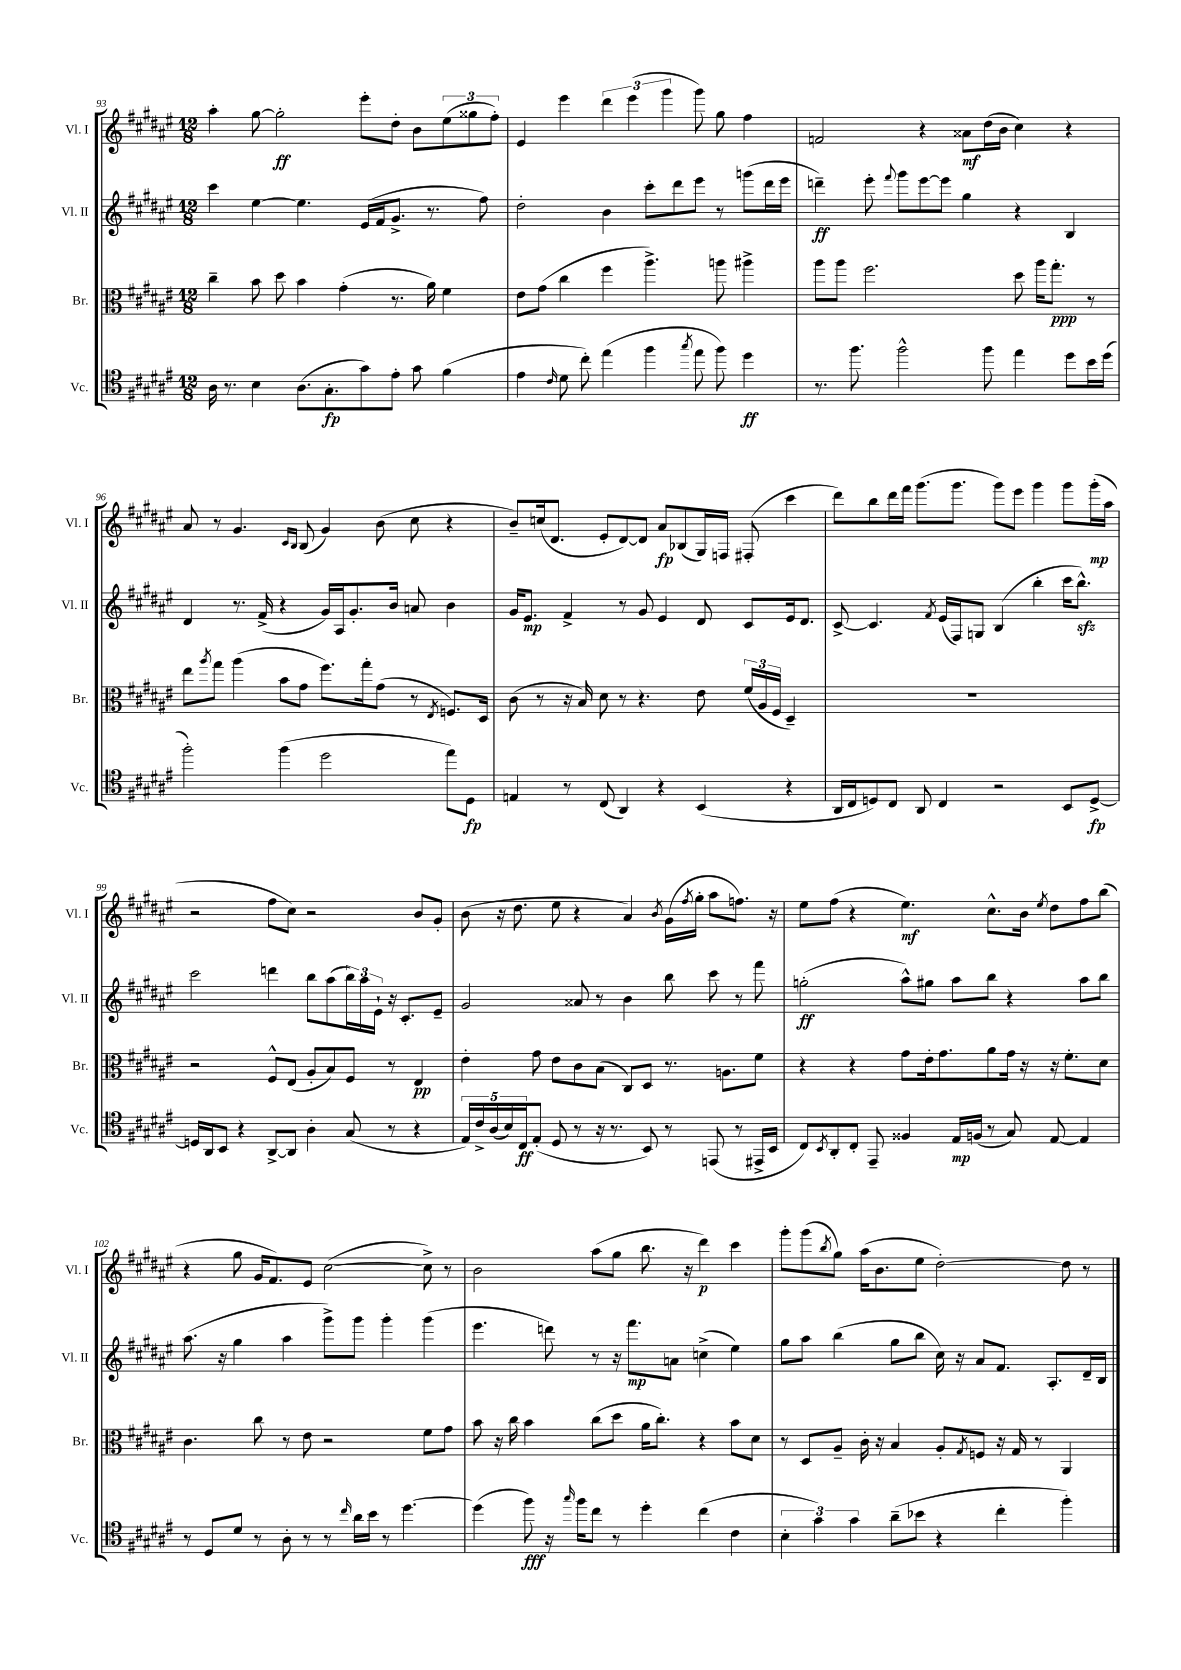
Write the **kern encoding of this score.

**kern	**dynam	**kern	**dynam	**kern	**dynam	**kern	**dynam
*part4	*part4	*part3	*part3	*part2	*part2	*part1	*part1
*staff4	*staff4	*staff3	*staff3	*staff2	*staff2	*staff1	*staff1
*I"Vc.	*	*I"Br.	*	*I"Vl. II	*	*I"Vl. I	*
*I'Vc.	*	*I'Br.	*	*I'Vl. II	*	*I'Vl. I	*
*clefC4	*	*clefC3	*	*clefG2	*	*clefG2	*
*k[f#c#g#d#a#e#]	*	*k[f#c#g#d#a#e#]	*	*k[f#c#g#d#a#e#]	*	*k[f#c#g#d#a#e#]	*
*M12/8	*	*M12/8	*	*M12/8	*	*M12/8	*
=93	=93	=93	=93	=93	=93	=93	=93
16A#\	.	4cc#~\	.	4ccc#\	.	4aa#'\	.
8.r	.	.	.	.	.	.	.
4B\	.	8b\	.	[4ee#\	.	[8gg#\	.
.	.	8dd#\	.	.	.	2gg#'\]	ff
(8.A#\L	.	4b\	.	4.ee#\]	.	.	.
8.G#'\	fp	.	.	.	.	.	.
.	.	(4g#'\	.	.	.	.	.
8g#\)	.	.	.	(16e#/LL	.	8eee#'\L	.
.	.	.	.	16f#/J	.	.	.
8e#'\J	.	8.r	.	8.g#^/J	.	8dd#'\J	.
8g#\	.	.	.	.	.	8b\L	.
.	.	16a#\)	.	8.r	.	.	.
(4f#\	.	4f#\	.	.	.	(12ee#\	.
.	.	.	.	.	.	12gg##X\	.
.	.	.	.	8ff#\)	.	.	.
.	.	.	.	.	.	12ff#'\J)	.
=94	=94	=94	=94	=94	=94	=94	=94
4e#\	.	8e#\L	.	2dd#'\	.	4e#/	.
.	.	(8g#\J	.	.	.	.	.
16qqc#/	.	.	.	.	.	.	.
8d#\	.	4cc#\	.	.	.	4eee#\	.
8cc#'\)	.	.	.	.	.	.	.
(4ee#\	.	4ff#\	.	4b\	.	6ddd#\	.
.	.	.	.	.	.	(6eee#\	.
4ff#\	.	4.aa#^\)	.	8ccc#'\L	.	.	.
.	.	.	.	.	.	6ggg#\	.
.	.	.	.	8ddd#\	.	.	.
8qgg#/	.	.	.	.	.	.	.
8ee#\	.	.	.	8eee#\J	.	8ggg#\)	.
8ff#\)	.	8aan\	.	8r	.	8gg#\	.
4dd#\	ff	4aa#X^\	.	(8gggn\L	.	4ff#\	.
.	.	.	.	16ddd#\L	.	.	.
.	.	.	.	16eee#\JJ	.	.	.
=95	=95	=95	=95	=95	=95	=95	=95
8.r	.	8aa#\L	.	4dddn~\)	ff	2fn/	.
.	.	8aa#\J	.	.	.	.	.
8.ff#\	.	.	.	.	.	.	.
.	.	2.ff#\	.	8eee#'\	.	.	.
.	.	.	.	8qqfff#/	.	.	.
2ff#^^\	.	.	.	8ggg#\L	.	.	.
.	.	.	.	[8eee#\	.	4r	.
.	.	.	.	8eee#\J]	.	.	.
.	.	.	.	4gg#\	.	8a##X\L	mf
8ff#\	.	.	.	.	.	(16dd#\L	.
.	.	.	.	.	.	16b\JJ	.
4ee#\	.	8dd#\	.	4r	.	4cc#\)	.
.	.	16aa#\KL	.	.	.	.	.
.	.	8.gg#'\J	ppp	.	.	.	.
8dd#\L	.	.	.	4B/	.	4r	.
16b\L	.	8r	.	.	.	.	.
(16dd#\JJ	.	.	.	.	.	.	.
!!LO:LB:g=z
=96	=96	=96	=96	=96	=96	=96	=96
2ff#'\)	.	8ee#\L	.	4d#/	.	8a#/	.
.	.	8qaa#/	.	.	.	.	.
.	.	8gg#\J	.	.	.	8r	.
.	.	(4aa#\	.	8.r	.	4.g#/	.
.	.	.	.	(16f#^/	.	.	.
(4ff#\	.	8b\L	.	4r	.	.	.
.	.	.	.	.	.	16qqc#/LL	.
.	.	.	.	.	.	16qqB/JJ	.
.	.	8g#\J	.	.	.	(8B/	.
2dd#\	.	8.ff#\L)	.	16g#/LL)	.	4g#/)	.
.	.	.	.	16A#/J	.	.	.
.	.	.	.	8.g#'/	.	.	.
.	.	16gg#'\k	.	.	.	.	.
.	.	(8g#\J	.	.	.	(8b\	.
.	.	.	.	16b/Jk	.	.	.
.	.	8r	.	8an/	.	8cc#\	.
.	.	8qE#/	.	.	.	.	.
8ee#\L)	.	8.Fn/L)	.	4b\	.	4r	.
8D#\J	fp	.	.	.	.	.	.
.	.	16D#/Jk	.	.	.	.	.
=97	=97	=97	=97	=97	=97	=97	=97
4En/	.	(8c#\	.	16g#/KL	.	8b~/L)	.
.	.	.	.	8.e#/J	mp	.	.
.	.	8r	.	.	.	(16ccn/k	.
.	.	.	.	.	.	8.d#/J	.
8r	.	16r	.	4f#^/	.	.	.
.	.	16B/)	.	.	.	.	.
(8C#/	.	8d#\	.	.	.	8e#'/L	.
4AA#/)	.	8r	.	8r	.	[8d#/)	.
.	.	4.r	.	8g#/	.	8d#/J]	.
4r	.	.	.	4e#/	.	8a#/L	fp
.	.	.	.	.	.	(8B-X/	.
(4BB/	.	8e#\	.	8d#/	.	16G#/L)	.
.	.	.	.	.	.	16Fn/JJ	.
.	.	(24f#/LL	.	8c#/L	.	(8F#X'/	.
.	.	24A#/	.	.	.	.	.
.	.	24F#/JJ	.	.	.	.	.
4r	.	4D#~/)	.	16e#/k	.	4ccc#\	.
.	.	.	.	8.d#/J	.	.	.
=98	=98	=98	=98	=98	=98	=98	=98
16AA#/LL	.	1.r	.	[8c#^/	.	8ddd#\L)	.
16C#/J	.	.	.	.	.	.	.
8Dn/)	.	.	.	4.c#/]	.	8bb\	.
8C#/J	.	.	.	.	.	16ddd#\L	.
.	.	.	.	.	.	16fff#\JJ	.
8AA#/	.	.	.	.	.	(8.ggg#\L	.
.	.	.	.	8qf#/	.	.	.
4C#/	.	.	.	(16e#/LL	.	.	.
.	.	.	.	16F#/J)	.	8.ggg#\J	.
.	.	.	.	8Gn/J	.	.	.
2r	.	.	.	(4B/	.	8ggg#\L)	.
.	.	.	.	.	.	8eee#\J	.
.	.	.	.	4bb'\	.	4ggg#\	.
8BB/L	.	.	.	16ccc#\KL	.	8ggg#\L	.
.	.	.	.	8.bbzz^^\J)	.	.	.
[8D^/J	fp	.	.	.	.	(16ggg#'\L	mp
.	.	.	.	.	.	16aa#\JJ	.
!!LO:LB:g=z
=99	=99	=99	=99	=99	=99	=99	=99
16Dn/LL]	.	2r	.	2ccc#\	.	2r	.
16AA#/J	.	.	.	.	.	.	.
8BB/J	.	.	.	.	.	.	.
4r	.	.	.	.	.	.	.
[8AA#^/L	.	8F#^^/L	.	4dddn\	.	8ff#\L	.
8AA#/J]	.	(8E#/J	.	.	.	8cc#\J)	.
4A#'\	.	8A#'/L	.	8bb\L	.	2r	.
.	.	8B/)	.	(8aa#\	.	.	.
(8G#/	.	8F#/J	.	24bb\L)	.	.	.
.	.	.	.	24aa#\	.	.	.
.	.	.	.	24e#`\JJ	.	.	.
8r	.	8r	.	16r	.	.	.
.	.	.	.	8.c#'/L	.	.	.
4r	.	4E#/	pp	.	.	8b/L	.
.	.	.	.	8e#~/J	.	8g#'/J	.
=100	=100	=100	=100	=100	=100	=100	=100
20E#/LL)	.	4e#'\	.	2g#/	.	(8b\	.
20c#^/	.	.	.	.	.	.	.
(20A#/	.	.	.	.	.	.	.
.	.	.	.	.	.	16r	.
20B/)	.	.	.	.	.	.	.
.	.	.	.	.	.	8.dd#\	.
20C#/J	ff	.	.	.	.	.	.
(8E#'/J	.	8g#\	.	.	.	.	.
8D#/	.	8e#\L	.	.	.	8ee#\	.
8r	.	8c#\	.	8a##X/	.	4r	.
16r	.	(8B\J	.	8r	.	.	.
8.r	.	.	.	.	.	.	.
.	.	8C#/L)	.	4b\	.	4a#/)	.
8BB/)	.	8D#/J	.	.	.	.	.
.	.	.	.	.	.	8qb/	.
8r	.	8.r	.	8bb\	.	(16g#\LL	.
.	.	.	.	.	.	8qff#/	.
.	.	.	.	.	.	16gg#'\JJ	.
(8EEn/	.	.	.	8ccc#\	.	8aa#\L	.
.	.	8.An\L	.	.	.	.	.
8r	.	.	.	8r	.	8.ffn\J)	.
16EE#X^/LL	.	8f#\J	.	8fff#\	.	.	.
16BB/JJ	.	.	.	.	.	16r	.
=101	=101	=101	=101	=101	=101	=101	=101
8C#/L)	.	4r	.	(2ggn'\	ff	8ee#\L	.
8qBB/	.	.	.	.	.	.	.
8AA#'/	.	.	.	.	.	(8ff#\J	.
8C#'/J	.	4r	.	.	.	4r	.
8EE#~/	.	.	.	.	.	.	.
4F##X/	.	8g#\L	.	8aa#^^\L)	.	4.ee#\)	mf
.	.	16e#'\k	.	8gg#X\J	.	.	.
.	.	8.g#\	.	.	.	.	.
16E#/LL	mp	.	.	8aa#\L	.	.	.
(16Fn/JJ	.	.	.	.	.	.	.
8r	.	8a#\	.	8bb\J	.	8.cc#^^\L	.
8G#/)	.	16g#\Jk	.	4r	.	.	.
.	.	16r	.	.	.	16b\Jk	.
.	.	.	.	.	.	8qee#/	.
[8E#/	.	16r	.	.	.	8dd#\L	.
.	.	8.f#'\L	.	.	.	.	.
4E#/]	.	.	.	8aa#\L	.	8ff#\	.
.	.	8d#\J	.	8bb\J	.	(8bb\J	.
!!LO:LB:g=z
=102	=102	=102	=102	=102	=102	=102	=102
8r	.	4.c#\	.	(8.aa#\	.	4r	.
8D#/L	.	.	.	.	.	.	.
.	.	.	.	16r	.	.	.
8d#/J	.	.	.	4gg#\	.	8gg#\	.
8r	.	8cc#\	.	.	.	16g#/KL	.
.	.	.	.	.	.	8.f#/)	.
8A#'\	.	8r	.	4aa#\	.	.	.
8r	.	8e#\	.	.	.	8e#/J	.
8r	.	2r	.	8ggg#^\L)	.	([2cc#\	.
16qqcc#/	.	.	.	.	.	.	.
16a#\LL	.	.	.	8ggg#\J	.	.	.
16b\JJ	.	.	.	.	.	.	.
8r	.	.	.	4ggg#'\	.	.	.
[4.dd#\	.	.	.	.	.	.	.
.	.	8f#\L	.	(4ggg#\	.	8cc#^\])	.
.	.	8g#\J	.	.	.	8r	.
=103	=103	=103	=103	=103	=103	=103	=103
(4dd#\]	.	8b\	.	4.eee#\	.	2b\	.
.	.	16r	.	.	.	.	.
.	.	16cc#\	.	.	.	.	.
8ff#\)	fff	4b\	.	.	.	.	.
16r	.	.	.	8dddn\)	.	.	.
16qqgg#/	.	.	.	.	.	.	.
16ff#\KL	.	.	.	.	.	.	.
8cc#\J	.	(8cc#\L	.	8r	.	(8aa#\L	.
8r	.	8dd#\J	.	16r	.	8gg#\J	.
.	.	.	.	8.fff#\L	mp	.	.
4dd#'\	.	16a#\KL	.	.	.	8.bb\	.
.	.	8.cc#'\J)	.	.	.	.	.
.	.	.	.	8an\J	.	.	.
.	.	.	.	.	.	16r	.
(4cc#\	.	4r	.	(4ccn^\	.	4ddd#\)	p
4c#\	.	8b\L	.	4ee#\)	.	4ccc#\	.
.	.	8d#\J	.	.	.	.	.
=104	=104	=104	=104	=104	=104	=104	=104
6B'\	.	8r	.	8gg#\L	.	8ggg#'\L	.
.	.	8D#/L	.	8aa#\J	.	(8ggg#\	.
6g#\)	.	.	.	.	.	.	.
.	.	.	.	.	.	8qbb/	.
.	.	8A#~/J	.	(4bb\	.	8gg#\J)	.
6g#\	.	.	.	.	.	.	.
.	.	16c#'\	.	.	.	(16aa#\KL	.
.	.	16r	.	.	.	8.b\	.
(8a#~\L	.	4B/	.	8gg#\L	.	.	.
8b-X\J	.	.	.	8bb\J	.	8ee#\J	.
4r	.	8A#'/L	.	16cc#\)	.	[2dd#'\)	.
.	.	.	.	16r	.	.	.
.	.	8qG#/	.	.	.	.	.
.	.	8Fn/J	.	8a#/L	.	.	.
4cc#'\	.	16r	.	8.f#/J	.	.	.
.	.	16G#/	.	.	.	.	.
.	.	8r	.	.	.	.	.
.	.	.	.	8.A#'/L	.	.	.
4ff#'\)	.	4AA#/	.	.	.	8dd#\]	.
.	.	.	.	16d#~/L	.	8r	.
.	.	.	.	16B/JJ	.	.	.
==	==	==	==	==	==	==	==
*-	*-	*-	*-	*-	*-	*-	*-
